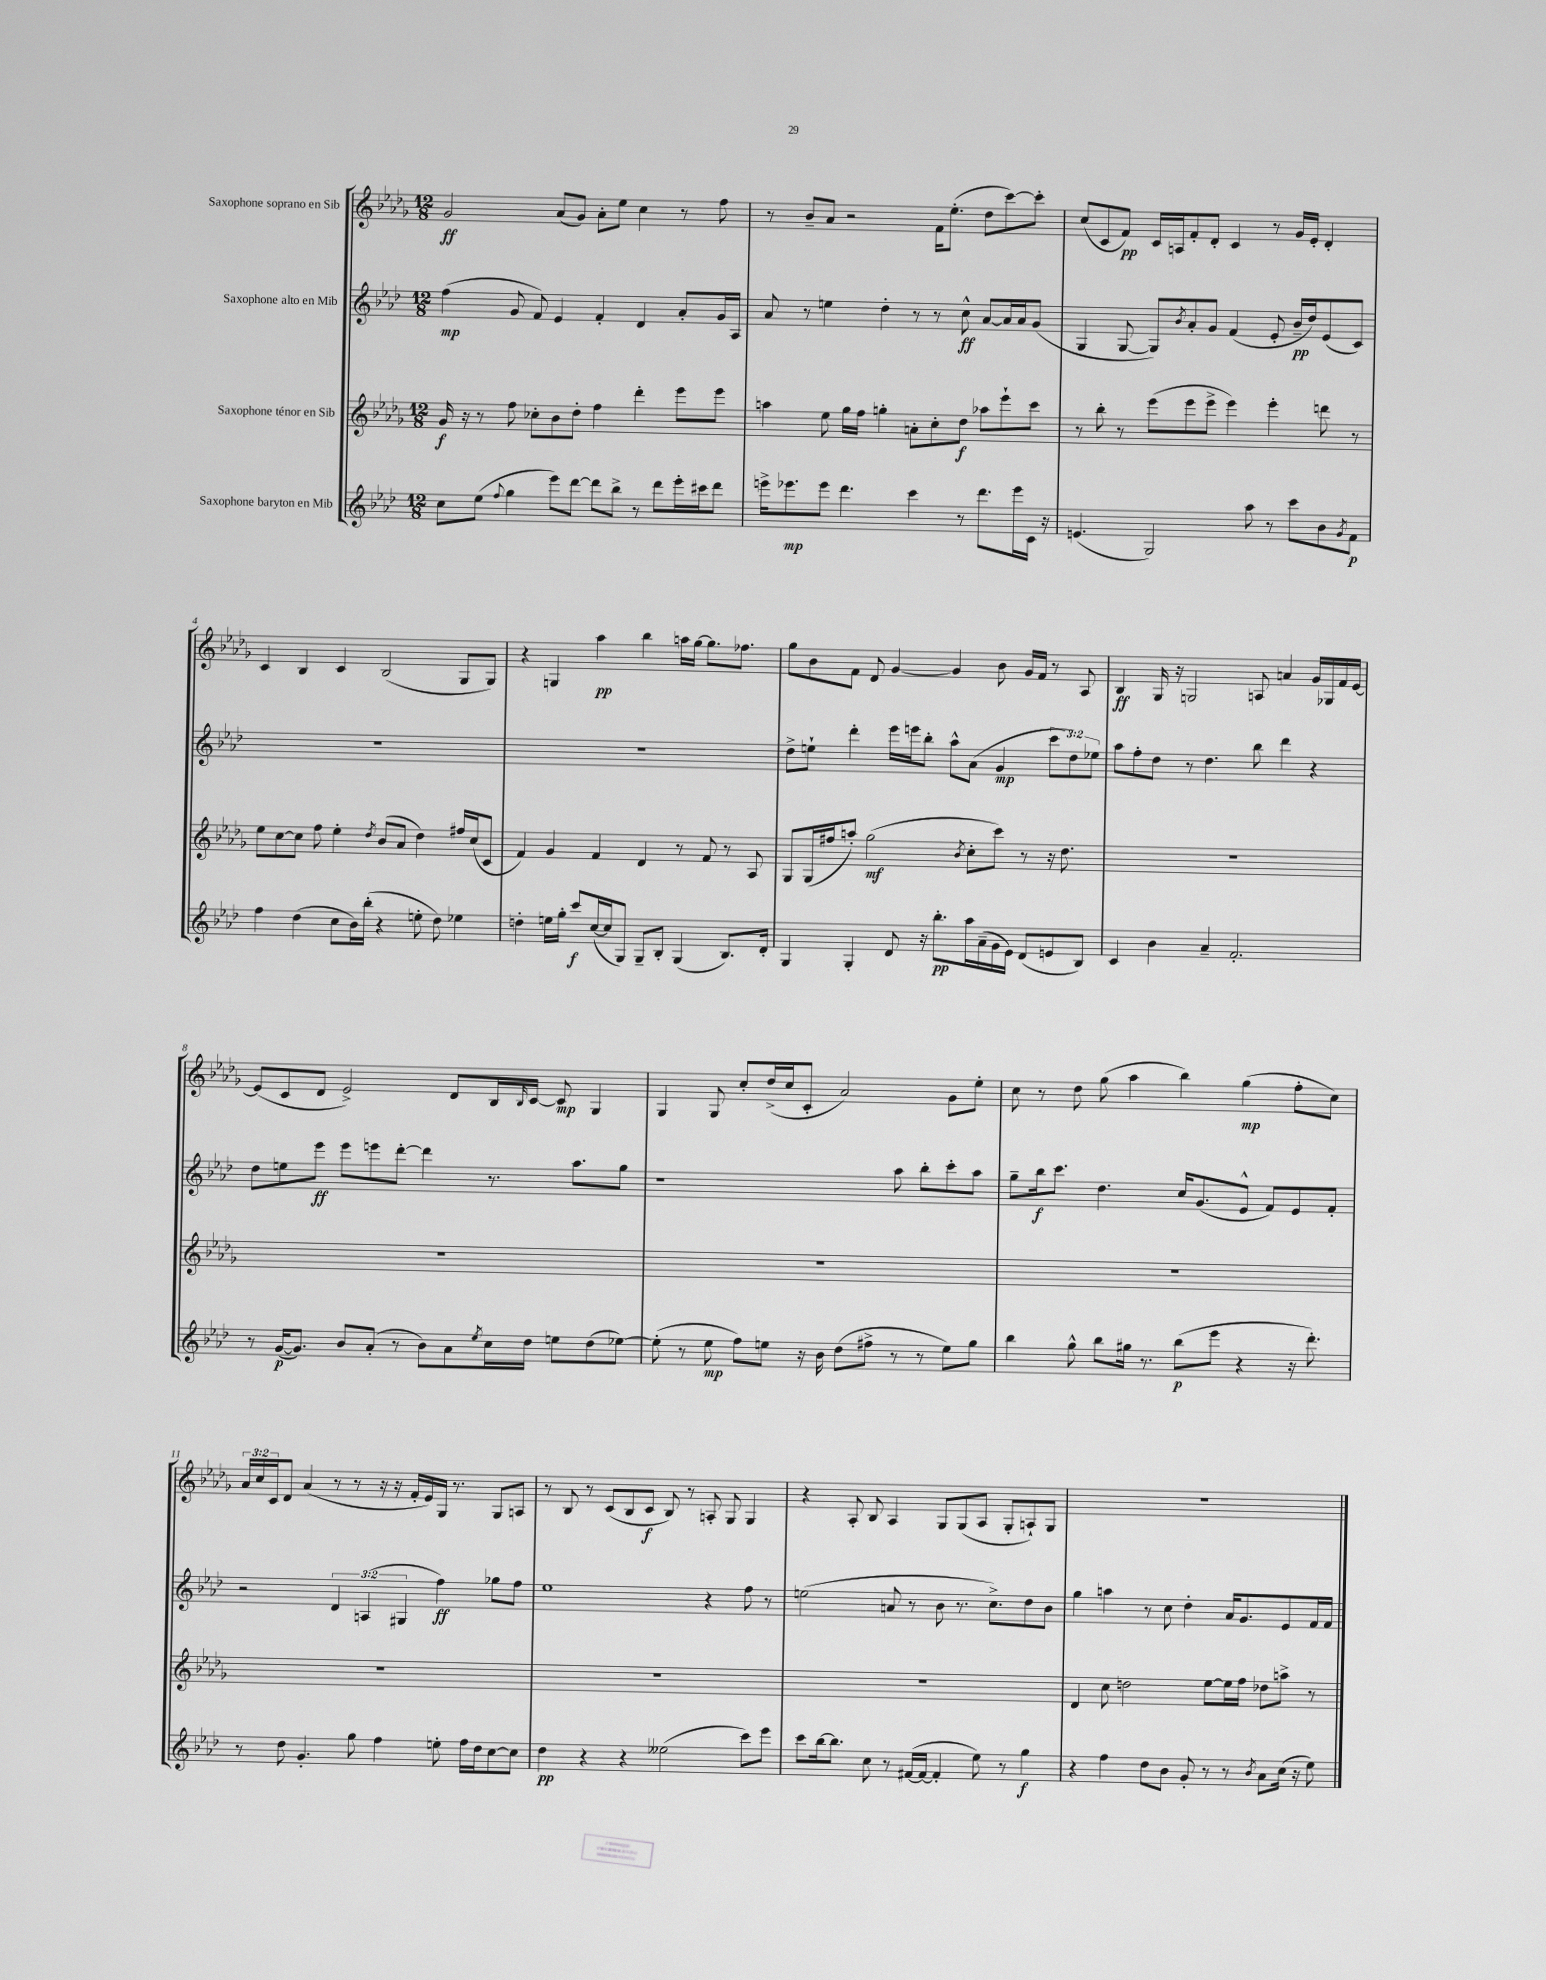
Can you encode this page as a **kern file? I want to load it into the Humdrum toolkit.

**kern	**dynam	**kern	**dynam	**kern	**dynam	**kern	**dynam
*part4	*part4	*part3	*part3	*part2	*part2	*part1	*part1
*staff4	*staff4	*staff3	*staff3	*staff2	*staff2	*staff1	*staff1
*I"Saxophone baryton en Mib	*	*I"Saxophone ténor en Sib	*	*I"Saxophone alto en Mib	*	*I"Saxophone soprano en Sib	*
*clefG2	*	*clefG2	*	*clefG2	*	*clefG2	*
*k[b-e-a-d-]	*	*k[b-e-a-d-g-]	*	*k[b-e-a-d-]	*	*k[b-e-a-d-g-]	*
*M12/8	*	*M12/8	*	*M12/8	*	*M12/8	*
=1	=1	=1	=1	=1	=1	=1	=1
8cc\L	.	16g-/	f	(4ff\	mp	2g-/	ff
.	.	16r	.	.	.	.	.
(8ee-\J	.	8r	.	.	.	.	.
8qqff/	.	.	.	.	.	.	.
4gg\	.	8ff\	.	8g/	.	.	.
.	.	8cc-X'\L	.	8f/)	.	.	.
8eee-\L)	.	8b-\	.	4e-/	.	(8a-/L	.
[8ddd-\J	.	8dd-'\J	.	.	.	8g-/J)	.
8ddd-\L]	.	4ff\	.	4f'/	.	8a-'\L	.
8bb-^\J	.	.	.	.	.	8ee-\J	.
8r	.	4ddd-'\	.	4d-/	.	4cc\	.
8ddd-\L	.	.	.	.	.	.	.
16eee-'\L	.	8eee-\L	.	8a-'/L	.	8r	.
16ccc#X\J	.	.	.	.	.	.	.
8ddd-\J	.	8eee-\J	.	16g/L	.	8ff\	.
.	.	.	.	16A-/JJ	.	.	.
=2	=2	=2	=2	=2	=2	=2	=2
16eeen^\KL	.	4aan\	.	8a-/	.	8r	.
8.eee-X\	mp	.	.	.	.	.	.
.	.	.	.	8r	.	8b-~/L	.
8eee-\J	.	8ee-\	.	4een\	.	8a-/J	.
4.ddd-\	.	16gg-\LL	.	.	.	2r	.
.	.	16ff\JJ	.	.	.	.	.
.	.	4ggn'\	.	4dd-'\	.	.	.
4ccc\	.	8an'\L	.	8r	.	.	.
.	.	8cc'\	.	8r	.	16f\KL	.
.	.	.	.	.	.	(8.ee-'\J	.
8r	.	8dd-\J	f	8cc^^\	ff	.	.
8.ddd-\L	.	8aa-X\L	.	[8a-/L	.	8dd-\L	.
.	.	8eee-`\	.	16a-/L]	.	[8ccc\)	.
16eee-\L	.	.	.	16a-/J	.	.	.
16c\JJ	.	8ccc\J	.	(8g/J	.	8ccc'\J]	.
16r	.	.	.	.	.	.	.
=3	=3	=3	=3	=3	=3	=3	=3
(4.en/	.	8r	.	4G/	.	(8cc/L	.
.	.	8bb-'\	.	.	.	8c/	.
.	.	8r	.	[8G/	.	8f/J)	pp
2G/)	.	(8eee-\L	.	8G/L])	.	16c/LL	.
.	.	.	.	.	.	16An/J	.
.	.	.	.	8qb-/	.	.	.
.	.	8eee-\	.	8a-'/	.	8f'/	.
.	.	8eee-^\J	.	8g/J	.	8d-'/J	.
.	.	4eee-\)	.	(4f/	.	4c/	.
8aa-\	.	.	.	.	.	.	.
8r	.	4eee-'\	.	8e-'/	.	8r	.
8ccc\L	.	.	.	16b-~/LL	pp	16g-/LL	.
.	.	.	.	16dd-/J)	.	16e-'/JJ	.
8b-\	.	8dddn\	.	(8e-/	.	4d-'/	.
8qg/	.	.	.	.	.	.	.
8f\J	p	8r	.	8c/J)	.	.	.
!!LO:LB:g=z
=4	=4	=4	=4	=4	=4	=4	=4
4ff\	.	8ee-\L	.	1.r	.	4c/	.
.	.	[8cc\	.	.	.	.	.
(4dd-\	.	8cc\J]	.	.	.	4B-/	.
.	.	8ff\	.	.	.	.	.
8cc\L	.	4ee-'\	.	.	.	4c/	.
16b-\L)	.	.	.	.	.	.	.
(16bb-'\JJ	.	.	.	.	.	.	.
.	.	8qdd-/	.	.	.	.	.
4r	.	(8b-/L	.	.	.	(2B-/	.
.	.	8a-/J	.	.	.	.	.
8een'\	.	4dd-\)	.	.	.	.	.
8dd-\)	.	.	.	.	.	.	.
4ee-X\	.	16ff#X/LL	.	.	.	8G-/L	.
.	.	(16cc/J	.	.	.	.	.
.	.	8c/J	.	.	.	8G-/J)	.
=5	=5	=5	=5	=5	=5	=5	=5
4ddn'\	.	4f/)	.	1.r	.	4r	.
16een\LL	.	4g-/	.	.	.	4Gn/	.
16gg'\JJ	.	.	.	.	.	.	.
8ccc/L	f	.	.	.	.	.	.
([16cc/L	.	4f/	.	.	.	4aa-\	pp
16cc/J]	.	.	.	.	.	.	.
8G/J)	.	.	.	.	.	.	.
8G~/L	.	4d-/	.	.	.	4bb-\	.
8B-'/J	.	.	.	.	.	.	.
(4G/	.	8r	.	.	.	16aan\LL	.
.	.	.	.	.	.	[16gg-\JJ	.
.	.	8f/	.	.	.	8.gg-\L]	.
8.B-/L)	.	8r	.	.	.	.	.
.	.	.	.	.	.	8.ff-X\J	.
.	.	8A-/	.	.	.	.	.
16d-'/Jk	.	.	.	.	.	.	.
=6	=6	=6	=6	=6	=6	=6	=6
4G/	.	8G-/L	.	8dd-^\L	.	8gg-\L	.
.	.	(16G-/L	.	8een`\J	.	8b-\	.
.	.	16ff#X/J	.	.	.	.	.
4G'/	.	8aan'/J)	.	4ddd-'\	.	8f\J	.
.	.	(2gg-\	mf	.	.	8d-/	.
8d-/	.	.	.	16eee-\LL	.	[4g-/	.
.	.	.	.	16eeen\J	.	.	.
16r	.	.	.	8bb-'\J	.	.	.
8.bb-'\L	pp	.	.	.	.	.	.
.	.	.	.	8aa-^^\L	.	4g-/]	.
.	.	8qb-/	.	.	.	.	.
16aa-\L	.	8cc'\L	.	(8a-\J	.	.	.
(16a-~\	.	.	.	.	.	.	.
16g\	.	8ccc\J)	.	4g/	mp	8b-\	.
16e-\JJ)	.	.	.	.	.	.	.
(8d-/L	.	8r	.	.	.	16g-/LL	.
.	.	.	.	.	.	16f/JJ	.
8en/	.	16r	.	12ccc\L	.	8r	.
.	.	8.dd-\	.	.	.	.	.
.	.	.	.	12dd-\)	.	.	.
8B-/J)	.	.	.	.	.	8A-/	.
.	.	.	.	12ee-X\J	.	.	.
=7	=7	=7	=7	=7	=7	=7	=7
4c/	.	1.r	.	8aa-\L	.	4B-/	ff
.	.	.	.	8ff'\	.	.	.
4b-\	.	.	.	8dd-\J	.	16G-/	.
.	.	.	.	.	.	16r	.
.	.	.	.	8r	.	2Gn/	.
4a-~/	.	.	.	4.dd-\	.	.	.
2.f'/	.	.	.	.	.	.	.
.	.	.	.	8bb-\	.	8An/	.
.	.	.	.	4ddd-\	.	4an/	.
.	.	.	.	4r	.	16g-/LL	.
.	.	.	.	.	.	16G-X/	.
.	.	.	.	.	.	16f/	.
.	.	.	.	.	.	[16e-/JJ	.
!!LO:LB:g=z
=8	=8	=8	=8	=8	=8	=8	=8
8r	.	1.r	.	8dd-\L	.	(8e-/L]	.
([16g/KL	p	.	.	8een\	.	8c/	.
8.g/J])	.	.	.	.	.	.	.
.	.	.	.	8eee-\J	ff	8d-/J	.
8b-/L	.	.	.	8eee-\L	.	2e-^/)	.
(8a-'/J	.	.	.	8eeen\	.	.	.
8r	.	.	.	[8ddd-'\J	.	.	.
8b-\L)	.	.	.	4ddd-\]	.	.	.
8a-\	.	.	.	.	.	8d-/L	.
8qee-/	.	.	.	.	.	.	.
16cc\L	.	.	.	8.r	.	16B-/L	.
.	.	.	.	.	.	16qqB-/	.
16dd-\JJ	.	.	.	.	.	[16c/JJ	.
8een\L	.	.	.	.	.	8c/]	mp
.	.	.	.	8.aa-\L	.	.	.
(8dd-\	.	.	.	.	.	4G-/	.
[8ee-X\J)	.	.	.	8gg\J	.	.	.
=9	=9	=9	=9	=9	=9	=9	=9
(8ee-'\]	.	1.r	.	1r	.	4G-/	.
8r	.	.	.	.	.	.	.
8ee-\	mp	.	.	.	.	8G-/	.
8ff\L)	.	.	.	.	.	8cc'/L	.
8een\J	.	.	.	.	.	(16dd-^/L	.
.	.	.	.	.	.	16cc/J	.
16r	.	.	.	.	.	8c'/J	.
16b-\	.	.	.	.	.	.	.
(8dd-\L	.	.	.	.	.	2a-/)	.
8ff#X^\J	.	.	.	.	.	.	.
8r	.	.	.	8aa-\	.	.	.
8r	.	.	.	8bb-'\L	.	.	.
8ee\L)	.	.	.	8ccc'\	.	8g-\L	.
8gg\J	.	.	.	8aa-\J	.	8ee-'\J	.
=10	=10	=10	=10	=10	=10	=10	=10
4bb-\	.	1.r	.	8gg~\L	.	8cc\	.
.	.	.	.	16bb-\k	f	8r	.
.	.	.	.	8.ccc\J	.	.	.
8gg^^\	.	.	.	.	.	8dd-\	.
8bb-\L	.	.	.	4.dd-\	.	(8gg-\	.
16gg#X\Jk	.	.	.	.	.	4aa-\	.
8.r	.	.	.	.	.	.	.
(8bb-\L	p	.	.	16cc/KL	.	4bb-\)	.
.	.	.	.	(8.g/	.	.	.
8eee-\J	.	.	.	.	.	.	.
4r	.	.	.	8e-^^/J	.	(4gg-\	mp
.	.	.	.	8f/L)	.	.	.
16r	.	.	.	8e-/	.	8ff'\L	.
8.ddd-'\)	.	.	.	.	.	.	.
.	.	.	.	8f'/J	.	8cc\J)	.
!!LO:LB:g=z
=11	=11	=11	=11	=11	=11	=11	=11
8r	.	1.r	.	2r	.	24a-/LL	.
.	.	.	.	.	.	24cc/	.
.	.	.	.	.	.	24c/J	.
8dd-\	.	.	.	.	.	8d-/J	.
4.g'/	.	.	.	.	.	(4a-/	.
.	.	.	.	6d-/	.	8r	.
8gg\	.	.	.	.	.	8r	.
.	.	.	.	(6An/	.	.	.
4ff\	.	.	.	.	.	16r	.
.	.	.	.	.	.	16r	.
.	.	.	.	6G#X/	.	.	.
.	.	.	.	.	.	16f'/LL	.
.	.	.	.	.	.	16e-/)	.
8een'\	.	.	.	4ff\)	ff	16G-/JJ	.
.	.	.	.	.	.	8.r	.
16ff\LL	.	.	.	.	.	.	.
16dd-\J	.	.	.	.	.	.	.
[8cc\	.	.	.	8gg-X\L	.	8G-/L	.
8cc\J]	.	.	.	8ff\J	.	8An/J	.
=12	=12	=12	=12	=12	=12	=12	=12
4dd-\	pp	1.r	.	1ee-	.	8r	.
.	.	.	.	.	.	8B-/	.
4r	.	.	.	.	.	8r	.
.	.	.	.	.	.	(8c/L	.
4r	.	.	.	.	.	8B-/	.
.	.	.	.	.	.	8c/J	f
(2ee--X\	.	.	.	.	.	8B-/)	.
.	.	.	.	.	.	8r	.
.	.	.	.	4r	.	8An'/	.
.	.	.	.	.	.	8G-/	.
8ccc\L)	.	.	.	8ff\	.	4G-/	.
8eee-\J	.	.	.	8r	.	.	.
=13	=13	=13	=13	=13	=13	=13	=13
8ccc\L	.	1.r	.	(2een\	.	4r	.
[16bb-\k	.	.	.	.	.	.	.
8.bb-\J]	.	.	.	.	.	.	.
.	.	.	.	.	.	8A-'/	.
8cc\	.	.	.	.	.	8B-/	.
8r	.	.	.	8an/	.	4A-/	.
([16f#X/LL	.	.	.	8r	.	.	.
16f#/JJ_	.	.	.	.	.	.	.
4f#'/]	.	.	.	8b-\	.	8G-/L	.
.	.	.	.	8.r	.	(8G-/	.
8ee-\)	.	.	.	.	.	8A-/J	.
.	.	.	.	8.cc^\L)	.	.	.
8r	.	.	.	.	.	8G-'/L	.
4gg\	f	.	.	8dd-\	.	8An`/)	.
.	.	.	.	8b-\J	.	8G-/J	.
=14	=14	=14	=14	=14	=14	=14	=14
4r	.	4d-/	.	4gg\	.	1.r	.
4ff\	.	8cc\	.	4aan\	.	.	.
.	.	2ddn\	.	.	.	.	.
8dd-\L	.	.	.	8r	.	.	.
8b-\J	.	.	.	8cc\	.	.	.
8g'/	.	.	.	4dd-'\	.	.	.
8r	.	[8ee-\L	.	.	.	.	.
8r	.	16ee-\L]	.	16a-/KL	.	.	.
.	.	16ff\JJ	.	8.g/	.	.	.
8qb-/	.	.	.	.	.	.	.
8a-\L	.	8dd-X\L	.	.	.	.	.
(16cc\Jk	.	8aan^\J	.	8e-/	.	.	.
16r	.	.	.	.	.	.	.
8ee-\)	.	8r	.	16f/L	.	.	.
.	.	.	.	16f/JJ	.	.	.
==	==	==	==	==	==	==	==
*-	*-	*-	*-	*-	*-	*-	*-
